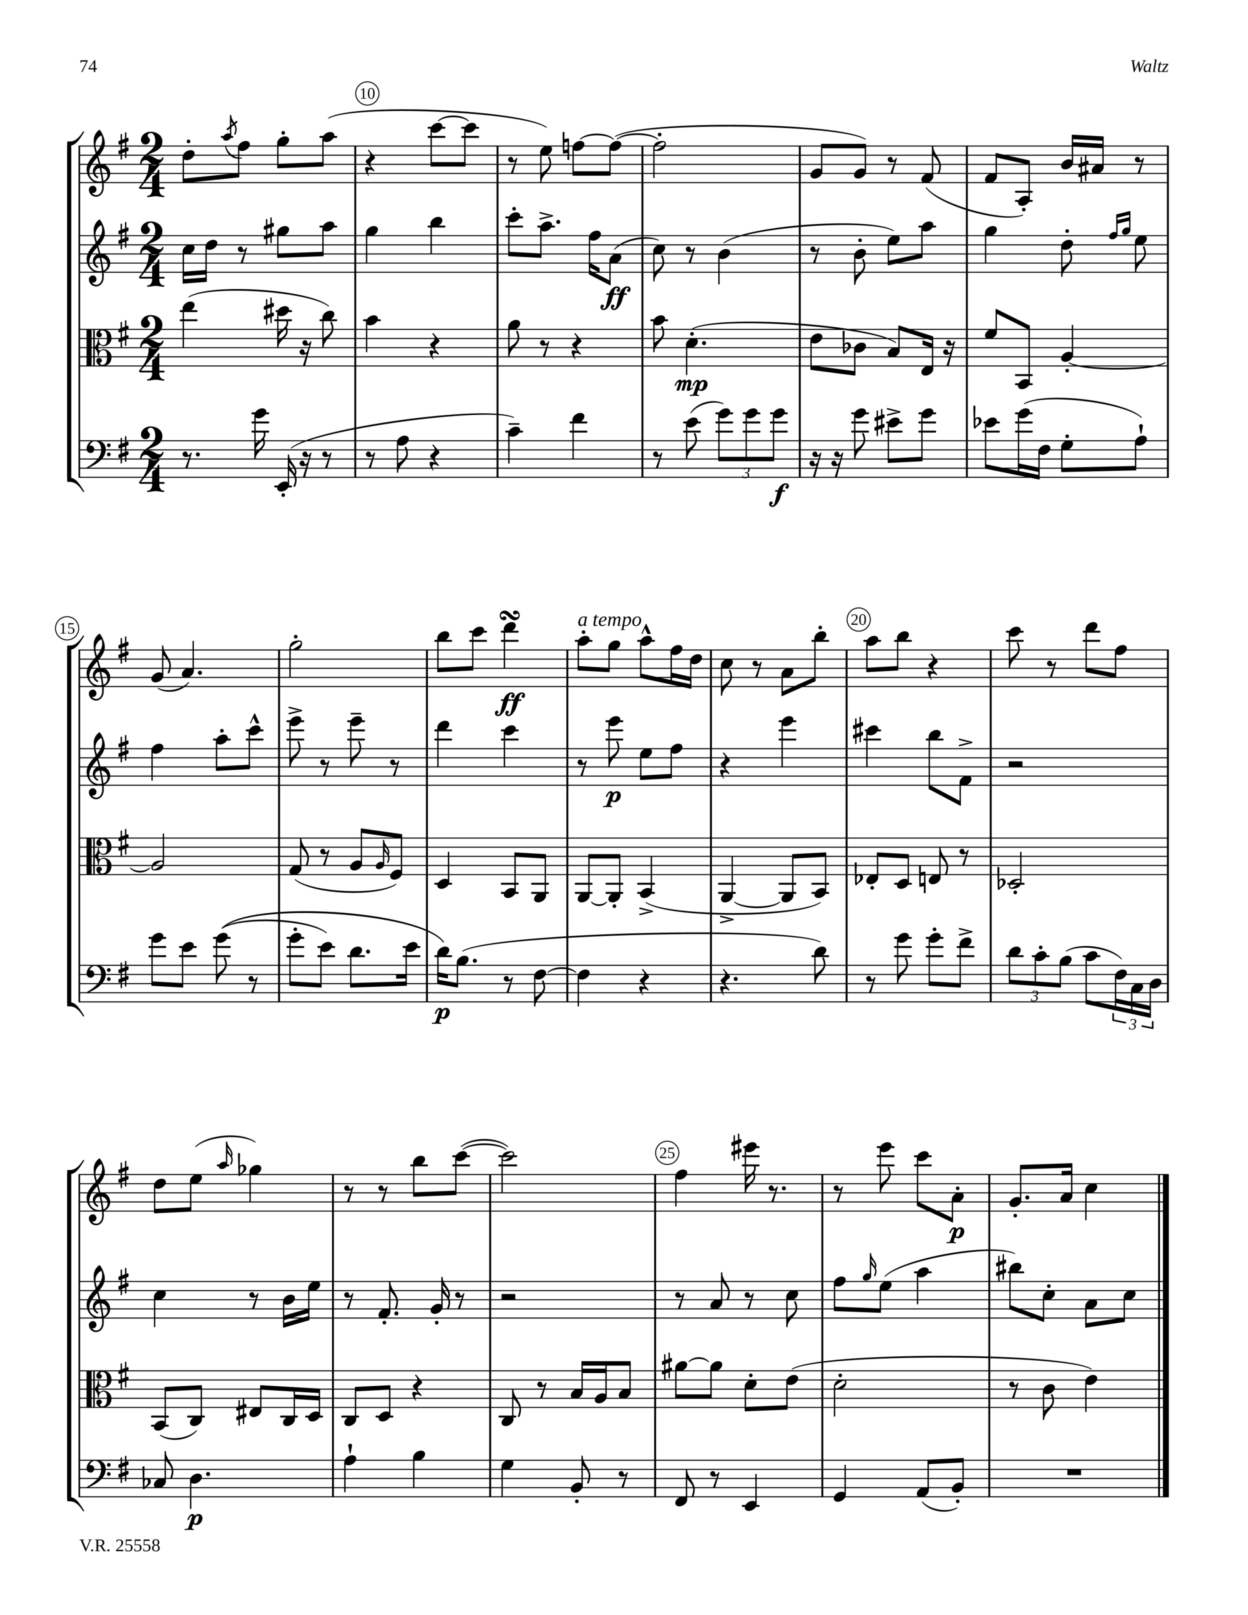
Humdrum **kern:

**kern	**kern	**kern	**kern
*staff4	*staff3	*staff2	*staff1
*clefF4	*clefC3	*clefG2	*clefG2
*k[f#]	*k[f#]	*k[f#]	*k[f#]
*M2/4	*M2/4	*M2/4	*M2/4
8.r	(4ee	16cc	8dd'
.	.	16dd	.
.	.	.	8qaa
.	.	8r	8ff#
16g	.	.	.
(16EE'	16dd#	8gg#	8gg'
16r	16r	.	.
8r	8cc)	8aa	(8aa
=	=	=	=
8r	4b	4gg	4r
8A	.	.	.
4r	4r	4bb	[8ccc
.	.	.	8ccc]
=	=	=	=
4c~)	8a	8ccc'	8r
.	8r	8.aa^	8ee)
4f#	4r	.	[8ff
.	.	16ff#	.
.	.	(8a	(8ff_
=	=	=	=
8r	8b	8cc)	2ff']
(8e	(4.d'	8r	.
12g)	.	(4b	.
12g	.	.	.
12g	.	.	.
=	=	=	=
16r	8e	8r	8g
16r	.	.	.
8g	8c-	8b'	8g)
8e#^	8B)	8ee)	8r
8g	16E	8aa	(8f#
.	16r	.	.
=	=	=	=
8e-	8f#	4gg	8f#
(16g	8BB	.	8A')
16F#	.	.	.
8G'	[4A'	8dd'	16b
.	.	.	16a#
.	.	16qqff#	.
.	.	16qqgg	.
8A`)	.	8ee	8r
=	=	=	=
8g	2A]	4ff#	(8g
8e	.	.	4.a)
&((8g	.	8aa'	.
8r	.	8ccc^^	.
=	=	=	=
8g'	(8G	8eee^	2gg'
8e)	8r	8r	.
8.d	8A	8eee~	.
.	16qqA	.	.
.	8F#)	8r	.
16e	.	.	.
=	=	=	=
16d&)	4D	4ddd	8bb
(8.B	.	.	.
.	.	.	8ccc
8r	8BB	4ccc	4ddd
[8F#	8AA	.	.
=	=	=	=
4F#]	[8AA	8r	8aa'
.	8AA']	8eee	8gg
4r	(4BB^	8ee	8aa^^
.	.	8ff#	16ff#
.	.	.	16dd
=	=	=	=
4.r	[4AA^	4r	8cc
.	.	.	8r
.	8AA]	4eee	8a
8d)	8BB)	.	8bb'
=	=	=	=
8r	8E-'	4ccc#	8aa
8g	8D	.	8bb
8g'	8E	8bb	4r
8f#^	8r	8f#^	.
=	=	=	=
12d	2D-'	2r	8ccc
12c'	.	.	.
.	.	.	8r
(12B	.	.	.
8c	.	.	8ddd
24F#)	.	.	8ff#
24C	.	.	.
24D	.	.	.
=	=	=	=
8C-	(8BB	4cc	8dd
4.D	8C)	.	(8ee
.	.	.	16qqaa
.	8E#	8r	4gg-)
.	16C	16b	.
.	16D	16ee	.
=	=	=	=
4A`	8C	8r	8r
.	8D	8.f#'	8r
4B	4r	.	8bb
.	.	16g'	.
.	.	8r	([8ccc
=	=	=	=
4G	8C	2r	2ccc])
.	8r	.	.
8BB'	16B	.	.
.	16A	.	.
8r	8B	.	.
=	=	=	=
8FF#	[8a#	8r	4ff#
8r	8a#]	8a	.
4EE	8d'	8r	16eee#
.	.	.	8.r
.	(8e	8cc	.
=	=	=	=
4GG	2d'	8ff#	8r
.	.	16qqgg	.
.	.	(8ee	8eee
(8AA	.	4aa	8ccc
8BB')	.	.	8a'
=	=	=	=
2r	8r	8bb#)	8.g'
.	8c	8cc'	.
.	.	.	16a
.	4e)	8a	4cc
.	.	8cc	.
==	==	==	==
*-	*-	*-	*-
